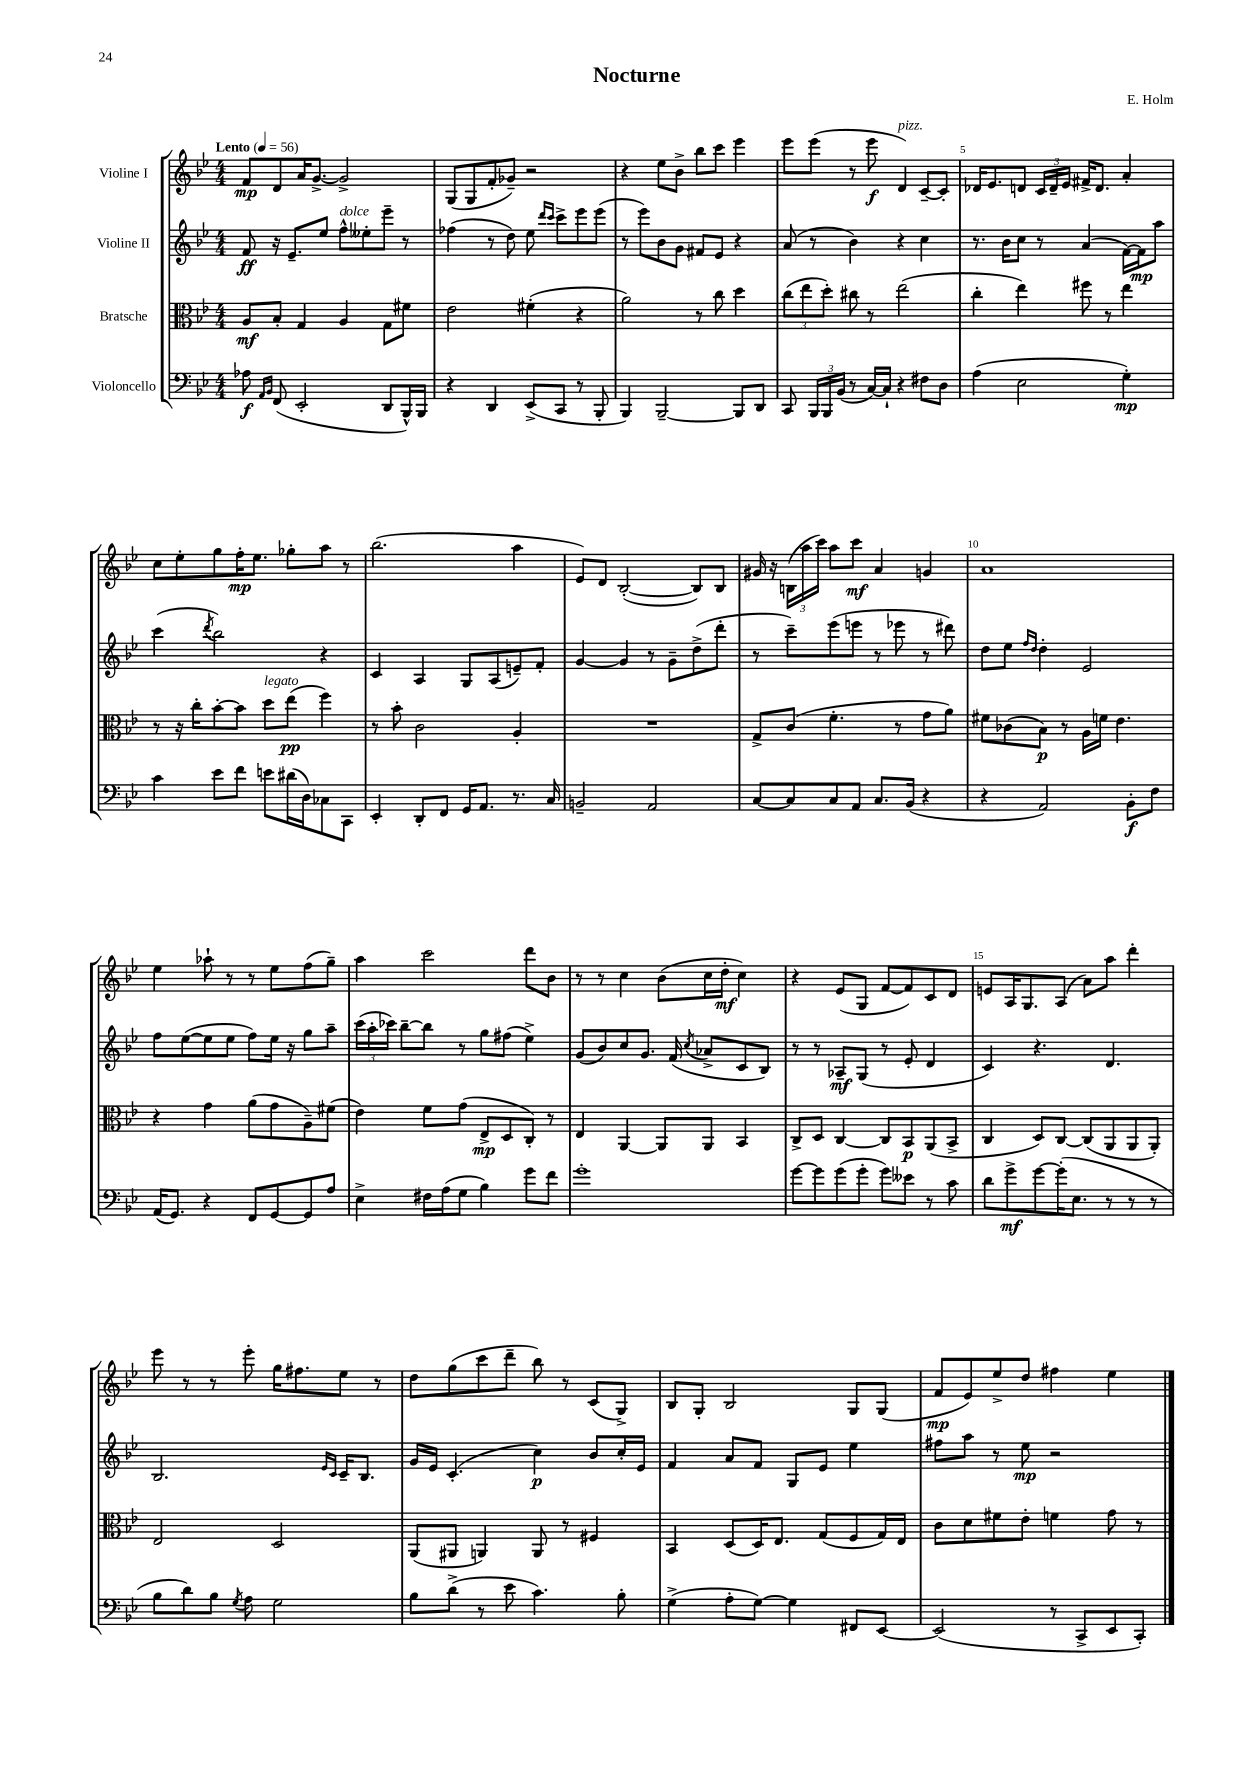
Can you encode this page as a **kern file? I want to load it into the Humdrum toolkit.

**kern	**kern	**kern	**kern
*staff4	*staff3	*staff2	*staff1
*clefF4	*clefC3	*clefG2	*clefG2
*k[b-e-]	*k[b-e-]	*k[b-e-]	*k[b-e-]
*M4/4	*M4/4	*M4/4	*M4/4
*MM56	*MM56	*MM56	*MM56
8A-	8A	8f	8f
16qqAA	.	.	.
16qqBB-	.	.	.
(8FF	8B-'	16r	8d
.	.	8.e-~	.
2EE-'	4G	.	16a
.	.	.	[8.g^
.	.	8ee-	.
.	4A	8ff^^	2g^]
.	.	8ee--'	.
8DD	8G	8eee-~	.
16BBB-^^)	8f#	8r	.
16BBB-	.	.	.
=	=	=	=
4r	2e-	(4ff-	(8G
.	.	.	8G
4DD	.	8r	8f'
.	.	8dd)	8g-~)
(8EE-^	(4f#'	8ee-	2r
.	.	16qqddd	.
.	.	16qqccc	.
8CC	.	8ccc^	.
8r	4r	8eee-	.
8BBB-'	.	(8eee-	.
=	=	=	=
4BBB-)	2a)	8r	4r
.	.	8eee-)	.
[2BBB-~	.	8b-	8ee-
.	.	8g	8b-^
.	8r	8f#	8bb-
.	8cc	8e-	8ccc
8BBB-]	4dd	4r	4eee-
8DD	.	.	.
=	=	=	=
8CC	(12cc	(8a	8eee-
.	12ee-	.	.
24BBB-	.	8r	(8eee-
24BBB-	12dd')	.	.
(24BB-	.	.	.
8r	8cc#	4b-)	8r
[16C)	8r	.	8eee-
16C`]	.	.	.
4r	(2ee-	4r	4d)
8F#	.	4cc	[8c~
8D	.	.	8c']
=	=	=	=
(4A	4cc'	8.r	16d-
.	.	.	8.e-
.	.	16b-	.
2E-	4ee-)	8cc	8d
.	.	8r	24c
.	.	.	24d~
.	.	.	24e-
.	8ff#	(4a	16f#^
.	.	.	8.d
.	8r	.	.
4G')	4ee-	[16f)	4a'
.	.	16f]	.
.	.	8aa	.
=	=	=	=
4c	8r	(4ccc	8cc
.	16r	.	8ee-'
.	16cc'	.	.
.	.	8qddd	.
8e-	[8b-'	2bb-)	8gg
8f	8b-]	.	16ff'
.	.	.	8.ee-
8e	8dd	.	.
(16d#	(8ee-	.	8gg-'
16D)	.	.	.
8C-	4ff)	4r	8aa
8CC	.	.	8r
=	=	=	=
4EE-'	8r	4c	(2.bb-
.	8b-'	.	.
8DD'	2c	4A	.
8FF	.	.	.
16GG	.	8G	.
8.AA	.	.	.
.	.	(8A	.
8.r	4A'	8e~)	4aa
.	.	8f'	.
16C	.	.	.
=	=	=	=
2BB~	1r	[4g	8e-)
.	.	.	8d
.	.	4g]	([2B-'
2AA	.	8r	.
.	.	8g~	.
.	.	(8dd^	8B-])
.	.	8ddd'	8B-
=	=	=	=
[8C	8G^	8r	16g#
.	.	.	16r
8C]	(8c	8ccc~)	(24B
.	.	.	24aa
.	.	.	24ccc)
8C	4.f'	(8eee-	8aa
8AA	.	8eee	8ccc
8.C	.	8r	4a
.	8r	8eee-	.
(16BB-	.	.	.
4r	8g	8r	4g
.	8a)	8ddd#)	.
=	=	=	=
4r	8f#	8dd	1a
.	(8c-	8ee-	.
.	.	16qqff	.
.	.	16qqdd	.
2AA)	8B-)	4dd'	.
.	8r	.	.
.	16A	2e-	.
.	16f	.	.
.	4.e-	.	.
8BB-'	.	.	.
8F	.	.	.
=	=	=	=
(16AA	4r	8ff	4ee-
8.GG)	.	.	.
.	.	([8ee-	.
4r	4g	8ee-]	8aa-`
.	.	8ee-	8r
8FF	(8a	8ff)	8r
[8GG	8g	16ee-	8ee-
.	.	16r	.
8GG]	8A~)	8gg	(8ff
8A	(8f#	8aa~	8gg~)
=	=	=	=
4E-^	4e-)	(24ccc	4aa
.	.	24aa'	.
.	.	24ccc-)	.
.	.	[8bb-~	.
16F#	8f	8bb-]	2ccc
(16A	.	.	.
8G	(8g	8r	.
4B-)	8E-^	8gg	.
.	8D	(8ff#	.
8g	8C')	4ee-^)	8ddd
8f	8r	.	8b-
=	=	=	=
1g'	4E-	(8g	8r
.	.	8b-)	8r
.	[4AA	8cc	4cc
.	.	8.g	.
.	8AA]	.	(8b-
.	.	(16f	.
.	.	8qcc	.
.	8AA	8a-^	16cc
.	.	.	16dd'
.	4BB-	8c	4cc)
.	.	8B-)	.
=	=	=	=
[8g	8C^	8r	4r
8g]	8D	8r	.
(8g	[4C	8A-~	(8e-
8g'	.	(8G	8G
8g)	8C]	8r	[8f
8e--	8BB-	8e-'	8f])
8r	(8AA	4d	8c
8c	8BB-^	.	8d
=	=	=	=
8d	4C	4c)	8e
8g^	.	.	16A
.	.	.	8.G
[8g	8D)	4.r	.
(16g']	[8C	.	(8A
8.E-	.	.	.
.	(8C]	.	8a)
8r	8AA	4.d	8aa
8r	8AA	.	4ddd'
8r	8AA')	.	.
=	=	=	=
8B-	2E-	2.B-	8eee-
8d)	.	.	8r
8B-	.	.	8r
8qG	.	.	.
8A	.	.	8eee-'
2G	2D	.	16gg
.	.	.	8.ff#
.	.	16qqe-	.
.	.	16qqc	.
.	.	16c~	8ee-
.	.	8.B-	.
.	.	.	8r
=	=	=	=
8B-	(8AA	16g	8dd
.	.	16e-	.
(8d^	8AA#	(4.c'	(8gg
8r	4AA)	.	8ccc
8e-	.	.	8ddd~
4.c)	8AA	4cc)	8bb-)
.	8r	.	8r
.	4F#	8b-	(8c
8B-'	.	16cc'	8G^)
.	.	16e-	.
=	=	=	=
(4G^	4BB-	4f	8B-
.	.	.	8G'
8A'	(8D	8a	2B-
[8G)	16D)	8f	.
.	8.E-	.	.
4G]	.	8G	.
.	(8G	8e-	.
8FF#	8F	4ee-	8G
[8EE-	16G)	.	(8G
.	16E-	.	.
=	=	=	=
(2EE-]	8c	8ff#	8f
.	8d	8aa	8e-)
.	8f#	8r	8ee-^
.	8e-'	8ee-	8dd
8r	4f	2r	4ff#
8CC^	.	.	.
8EE-	8g	.	4ee-
8CC')	8r	.	.
==	==	==	==
*-	*-	*-	*-
